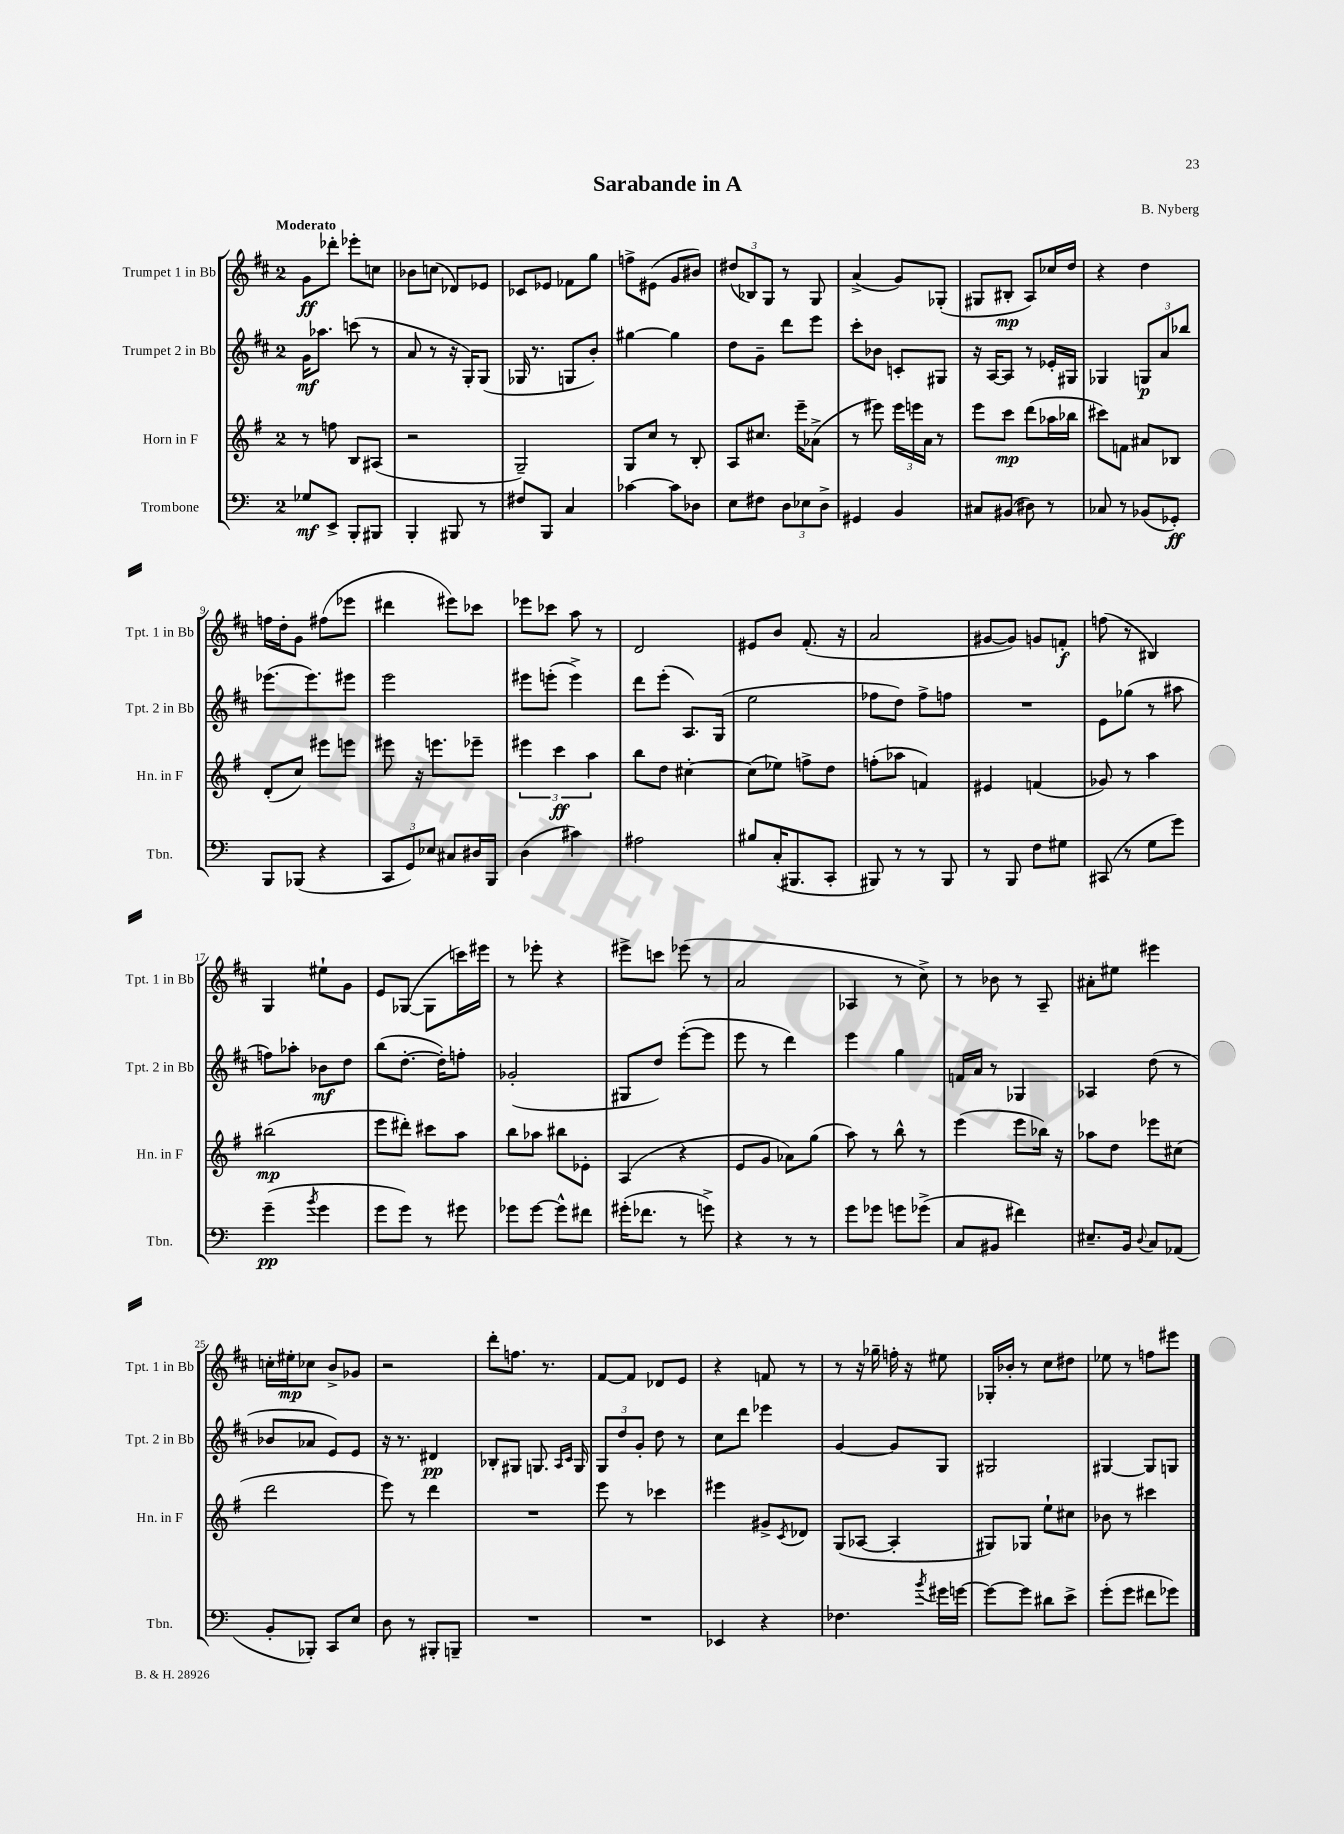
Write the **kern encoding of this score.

**kern	**kern	**kern	**kern
*staff4	*staff3	*staff2	*staff1
*clefF4	*clefG2	*clefG2	*clefG2
*k[]	*k[f#]	*k[f#c#]	*k[f#c#]
*M2/4	*M2/4	*M2/4	*M2/4
8G-/L	8r	16g\LK	8g\L
.	.	8.aa-\J	.
8EE^/J	8ff\	.	8ddd-'\J
8BBB'/L	8B/L	(8ccc\	8eee-'\L
8BBB#/J	(8A#/J	8r	8cc\J
=	=	=	=
4BBB'/	2r	8a/	8b-\L
.	.	8r	(8cc\J
8BBB#/	.	16r	8d-/L)
.	.	16G'/LK)	.
8r	.	(8G/J	8e-/J
=	=	=	=
8F#/L	2G~/)	16G-/	8c-/L
.	.	8.r	.
8BBB/J	.	.	8e-/J
4C/	.	8G/L	8f-\L
.	.	8b'/J)	8gg\J
=	=	=	=
[4c-\	8G/L	[4gg#\	8ff^\L
.	8cc/J	.	(8e#\J
8c-\]L	8r	4gg#\]	8g/L
8D-\J	8B'/	.	8b#/J)
=	=	=	=
8E\L	8A/L	8dd\L	(12dd#/L
.	.	.	12B-/)
8F#\J	8.cc#/J	8g~\J	.
.	.	.	12G/J
12D\L	.	8ddd\L	8r
.	16eee~\LK	.	.
12E-\	.	.	.
.	(8a-^\J	8eee\J	8G/
12D^\J	.	.	.
=	=	=	=
4GG#/	8r	8ccc#'\L	(4a^/
.	8eee#\)	8b-\J	.
4BB/	24eee#\LL	8c'/L	8g/L)
.	24eee\	.	.
.	24a\JJ	.	.
.	8r	8G#/J	(8G-'/J
=	=	=	=
8C#/L	8eee\L	16r	8G#/L
.	.	[16A/LK	.
(8BB#/J	8ccc\J	8A/]J	8B#'/J
8D#\)	(8ddd\L	8r	8A/L)
8r	16aa-\L	16e-'/LL	16cc-/L
.	16bb-\JJ	16G#/JJ	16dd/JJ
=	=	=	=
8C-/	8ccc#\L)	4G-/	4r
8r	8f\J	.	.
(8BB-/L	8a#/L	12G/L	4dd\
.	.	12a/	.
8GG-'/J)	8B-/J	.	.
.	.	12bb-/J	.
=	=	=	=
8BBB/L	(8d'/L	(8.eee-\L	16ff\LL
.	.	.	16dd'\J
(8BBB-/J	8cc/J)	.	8g\J
.	.	8.eee-\)	.
4r	8eee#\L	.	(8ff#\L
.	8eee\J	8eee#\J	8eee-\J
=	=	=	=
12CC/L	8eee#\	2eee\	4ddd#\
12GG/)	.	.	.
.	16r	.	.
12E-/J	.	.	.
.	8.eee\L	.	.
8C#/L	.	.	8eee#\L)
16D#/L	8eee-~\J	.	8ccc-\J
16BBB/JJ	.	.	.
=	=	=	=
(4D\	6eee#\	8eee#\L	8eee-\L
.	.	(8eee'\J	8ccc-\J
.	6ccc\	.	.
4c#\)	.	4eee^\)	8aa\
.	6aa\	.	.
.	.	.	8r
=	=	=	=
2A#\	8bb\L	8ddd\L	2d/
.	8dd\J	(8eee'\J	.
.	[4cc#'\	8.A/L)	.
.	.	(16G/Jk	.
=	=	=	=
8B#/L	(8cc#\]L	2ee\	8e#/L
(16C'/K	8ee-\J)	.	8b/J
8.BBB#/	.	.	.
.	8ff^\L	.	(8.f#'/
8CC'/J	8dd\J	.	.
.	.	.	16r
=	=	=	=
8BBB#/)	(8ff'\L	8ff-\L	2a/
8r	8aa-\J	8dd\J)	.
8r	4f/)	8ff-^\L	.
8BBB#/	.	8ff\J	.
=	=	=	=
8r	4e#/	2r	[8g#/L
8BBB/	.	.	8g#/]J)
8F\L	(4f/	.	8g/L
8G#\J	.	.	8f'/J
=	=	=	=
(8CC#/	8g-/)	8e\L	(8ff\
8r	8r	(8gg-\J	8r
8G\L	4aa\	8r	4B#/)
8g\J)	.	8aa#\	.
=	=	=	=
(4g~\	(2bb#\	8ff\L)	4G/
.	.	8aa-'\J	.
8qb/	.	.	.
4g\	.	8b-\L	8ee#`\L
.	.	8dd\J	8g\J
=	=	=	=
8g\L	8eee\L	(8bb\L	8e/L
8g\J)	8ddd#'\J)	[8.dd'\J	([8G-/J
8r	8ccc#\L	.	8G-\]L
.	.	16dd'\]LK)	.
8g#\	8aa\J	8ff'\J	16ccc\L)
.	.	.	16eee#\JJ
=	=	=	=
8g-\L	8bb\L	(2g-'/	8r
[8g-\J	8aa-\J	.	8eee-'\
8g-^^\]L	8bb#\L	.	4r
8f#\J	8e-'\J	.	.
=	=	=	=
(16g#'\LK	(4A/	8G#/L	8eee#^\L
8.f-\J	.	.	.
.	.	8dd/J)	8ccc\J
8r	4r	([8eee'\L	(8eee-\
8g^\)	.	8eee\]J	8r
=	=	=	=
4r	8e/L	8eee\	2a/
.	8g/J	8r	.
8r	8a-\L)	4ddd\)	.
8r	(8gg\J	.	.
=	=	=	=
8g\L	8aa\)	4eee\	4A-/
8g-\J	8r	.	.
8g\L	8bb^^\	4gg\	8r
(8g-^\J	8r	.	8cc#^\)
=	=	=	=
8C/L	(4eee\	16f/LL	8r
.	.	16a/JJ	.
8BB#/J	.	8r	8b-\
4f#\)	8eee\L	4G-/	8r
.	16bb-\Jk)	.	8A~/
.	16r	.	.
=	=	=	=
8.E#~/L	8aa-\L	4A-/	8a#'\L
.	8dd\J	.	8ee#\J
16BB/Jk	.	.	.
8qqD/	.	.	.
8C/L	8eee-\L	(8dd\	4eee#\
(8AA-/J	(8cc#\J	8r	.
=	=	=	=
8BB'/L	2ddd\	8b-/L	16cc'\LL
.	.	.	16ee#'\J
8BBB-'/J)	.	8a-/J	8cc-\J
8CC/L	.	8e/L)	8b^/L
8E/J	.	8e/J	8g-/J
=	=	=	=
8D\	8eee\)	16r	2r
.	.	8.r	.
8r	8r	.	.
8BBB#'/L	4ddd\	4d#/	.
8BBB~/J	.	.	.
=	=	=	=
2r	2r	8B-'/L	8ddd'\L
.	.	8G#/J	8.ff\J
.	.	8.G/	.
.	.	.	8.r
.	.	16qqA/LL	.
.	.	16qqc#/JJ	.
.	.	16G/	.
=	=	=	=
2r	8eee\	12G/L	[8f#/L
.	.	12dd/	.
.	8r	.	8f#/]J
.	.	12g'/J	.
.	4ccc-\	8dd\	8d-/L
.	.	8r	8e/J
=	=	=	=
4EE-/	4eee#\	8cc#\L	4r
.	.	8ddd\J	.
4r	8g#^/L	4eee-\	8f/
.	8qc/	.	.
.	8d-/J	.	8r
=	=	=	=
4.F-\	(8G/L	[4g/	8r
.	[8A-/J	.	16r
.	.	.	16gg-~\
.	4A-'/]	8g/]L	16ff'\
.	.	.	16r
8qb/	.	.	.
16g#\LL	.	8G/J	8ee#\
[16g\JJ	.	.	.
=	=	=	=
8g\_L	8G#/L)	2G#/	16G-'/LL
.	.	.	16b-'/JJ
8g\]J	8G-/J	.	8r
8d#\L	8ee`\L	.	8cc#\L
8e^\J	8cc#\J	.	8dd#\J
=	=	=	=
(8g'\L	8b-\	[4G#/	8ee-\
8g\J	8r	.	8r
8f#\L	4ccc#\	8G#/]L	8ff\L
8g-\J)	.	8G/J	8eee#\J
==	==	==	==
*-	*-	*-	*-
